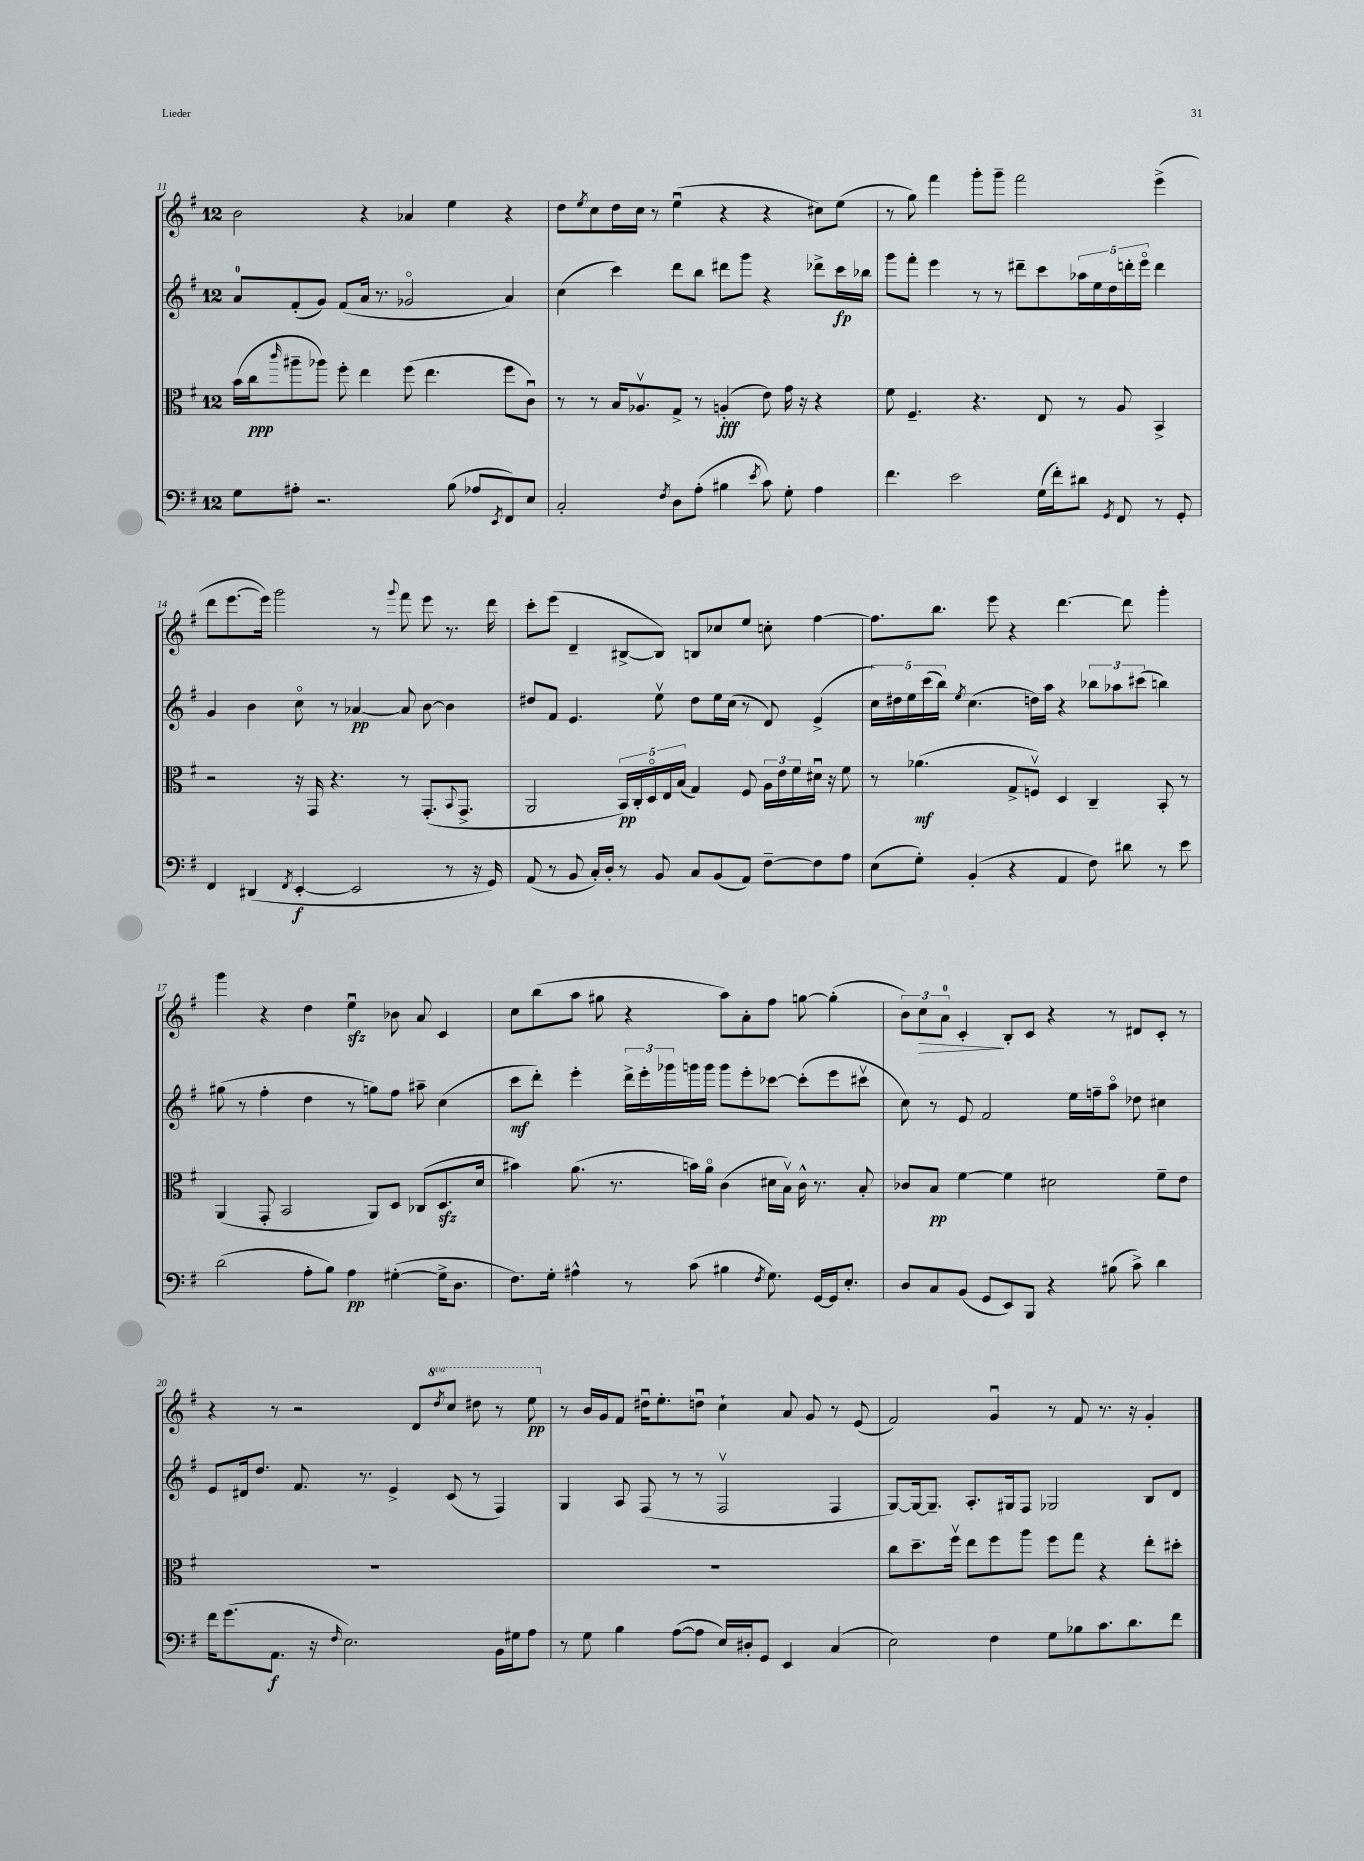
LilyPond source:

<<
\new StaffGroup <<
\new Staff = "s0" {
    \clef treble \key g \major \once \override Staff.TimeSignature.style = #'single-digit \time 12/8 \set Staff.ottavationMarkups = #ottavation-simple-ordinals
    b'2 r4 aes'4 e''4 r4 |
    d''8 \acciaccatura { e''8 } c''8 d''16 c''16 r8 e''4\downbow( r4 r4 cis''8) e''8( |
    r8 g''8) fis'''4 g'''8-. g'''8-- fis'''2 e'''4->( |
    d'''8 e'''8.~ e'''16) g'''2 r8 \appoggiatura { g'''8 } fis'''8 e'''8 r8. d'''16 |
    c'''8-. e'''8( d'4-- bis8~-> bis8) b8 ces''8 e''8 c''8-. fis''4~ |
    fis''8. b''8. e'''8 r4 d'''4.~ d'''8 g'''4-. |
    g'''4 r4 d''4 e''4\downbow\sfz bes'8 a'8 c'4 |
    c''8 b''8( a''8 gis''8 r4 a''8) a'8-. fis''8 g''8~ g''4-.( |
    \tuplet 3/2 { b'8) c''8\> a'8-0 } c'4-.\! b8-. c'8 r4 r8 dis'8 c'8-. r8 |
    r4 r8 r2 d'8 \ottava #1 \acciaccatura { d'''8 } c'''8 dis'''8 r8 e'''8\pp \ottava #0 |
    r8 b'16 g'16 fis'8 dis''16\downbow e''8.-. d''8\downbow c''4-! a'8 g'8 r8 e'8( |
    fis'2) g'4\downbow r8 fis'8 r8. r16 g'4-. \bar "|." |
}
\new Staff = "s1" {
    \clef treble \key g \major \once \override Staff.TimeSignature.style = #'single-digit \time 12/8
    a'8-0 fis'8-.( g'8) fis'8( a'16 r8. ges'2\flageolet a'4) |
    c''4( c'''4) d'''8 b''8 dis'''8 g'''8 r4 des'''8-> c'''16\fp bes''16 |
    g'''8 fis'''8-. e'''4 r8 r8 dis'''8-- c'''8 \tuplet 5/4 { aes''16 e''16 d''16 d'''16-. e'''16\flageolet } d'''4 |
    g'4 b'4 c''8\flageolet r8 aes'4~\pp aes'8 b'8~ b'4 |
    dis''8 fis'8 e'4. e''8\upbow dis''8 e''16 c''16( r8 d'8) e'4->( |
    \tuplet 5/4 { c''16) dis''16 e''16 c'''16( b''16) } \acciaccatura { e''8 } c''4.( d''16) a''16 r4 \tuplet 3/2 { bes''8 aes''8 cis'''8( } b''4) |
    gis''8( r8 fis''4-. d''4 r8 g''8) fis''8 ais''8-- c''4( |
    c'''8\mf d'''8-.) e'''4-. \tuplet 3/2 { d'''16-> e'''16-. ges'''16 } g'''16 g'''16 g'''8 e'''8-. ces'''8~ ces'''8-.( e'''8 cis'''8\upbow |
    c''8) r8 e'8 fis'2 e''16 f''16-- a''8\flageolet des''8 cis''4 |
    e'8 dis'16 d''8. fis'8. r8. e'4-> c'8( r8 fis4) |
    g4 a8 fis8( r8 r8 fis2\upbow fis4 |
    g8~) g16~ g8.-- a8.-. gis16 fis8 ges2 b8 d'8 \bar "|." |
}
\new Staff = "s2" {
    \clef alto \key g \major \once \override Staff.TimeSignature.style = #'single-digit \time 12/8
    b'16( c''16\ppp \grace { c'''16 } ais''8-- aes''8) fis''8-. e''4 fis''8( e''4. fis''8 c'8\downbow) |
    r8 r8 b16 aes8.\upbow g8-> r8 a4-.\fff( e'8) g'16 r16 r4 |
    fis'8 fis4.-- r4. e8 r8 a8 b,4-> |
    r2 r16 g,16 r4. r8 g,8.-.( \appoggiatura { b,8 } g,8.-> |
    a,2 \tuplet 5/4 { b,16\pp) c16-. d16\flageolet e16 b16( } g4) fis8 \tuplet 3/2 { a16 e'16 fis'16 } dis'16\downbow r16 fis'8 |
    r8 aes'4.\mf( g8-> f8\upbow) d4 c4-- b,8-. r8 |
    a,4( g,8-. b,2 a,8) d8 ces8( d8.\sfz d'16 |
    bis'4) a'8.( r8. b'16) a'16\flageolet c'4( dis'16 b16\upbow) c'16-^ r8. b8-. |
    ces'8 b8\pp fis'4~ fis'4 dis'2 fis'8-- e'8 |
    R1. |
    R1. |
    c''8 d''8.-- fis''16\upbow e''8 fis''8 a''8 fis''8 g''8 r4 e''8-. dis''8-. \bar "|." |
}
\new Staff = "s3" {
    \clef bass \key g \major \once \override Staff.TimeSignature.style = #'single-digit \time 12/8
    g8 ais8-. r2. b8( aes8 \acciaccatura { e,8 } fis,8) e8 |
    c2-. \acciaccatura { fis8 } d8 a8-.( bis4 \acciaccatura { e'8 } c'8) g8-. a4 |
    fis'4. e'2 g16( fis'16-.) dis'8 \acciaccatura { g,8 } fis,8 r8 g,8-. |
    fis,4 dis,4( \acciaccatura { fis,8 } e,4~-.\f e,2 r8 r16 g,16) |
    a,8( r8 b,8 c16-.) d16-. r8 b,8 c8 b,8( a,8) fis8~-- fis8 a8 |
    e8( g8-.) b,4-.( r4 a,4 fis8) dis'8 r8 e'8 |
    d'2( a8-. b8) a4\pp gis4~-.( gis16-> d8. |
    fis8.) g16-. ais4-^ r8 c'8( bis4 \acciaccatura { fis8 } g8.) g,16~ g,16 e8.-. |
    d8 c8 b,8( g,8 e,8) b,,8 r4 bis8( c'8->) d'4 |
    fis'16 g'8.( a,8.\f r16 \grace { fis16 } e2.) b,16 gis16 a8 |
    r8 g8 b4 a8~( a8 e16) dis16-. g,8 e,4 c4( |
    e2) fis4 g8 bes8 c'8. d'8. fis'8 \bar "|." |
}
>>
>>
\layout { \context { \Score currentBarNumber = #11 } }
